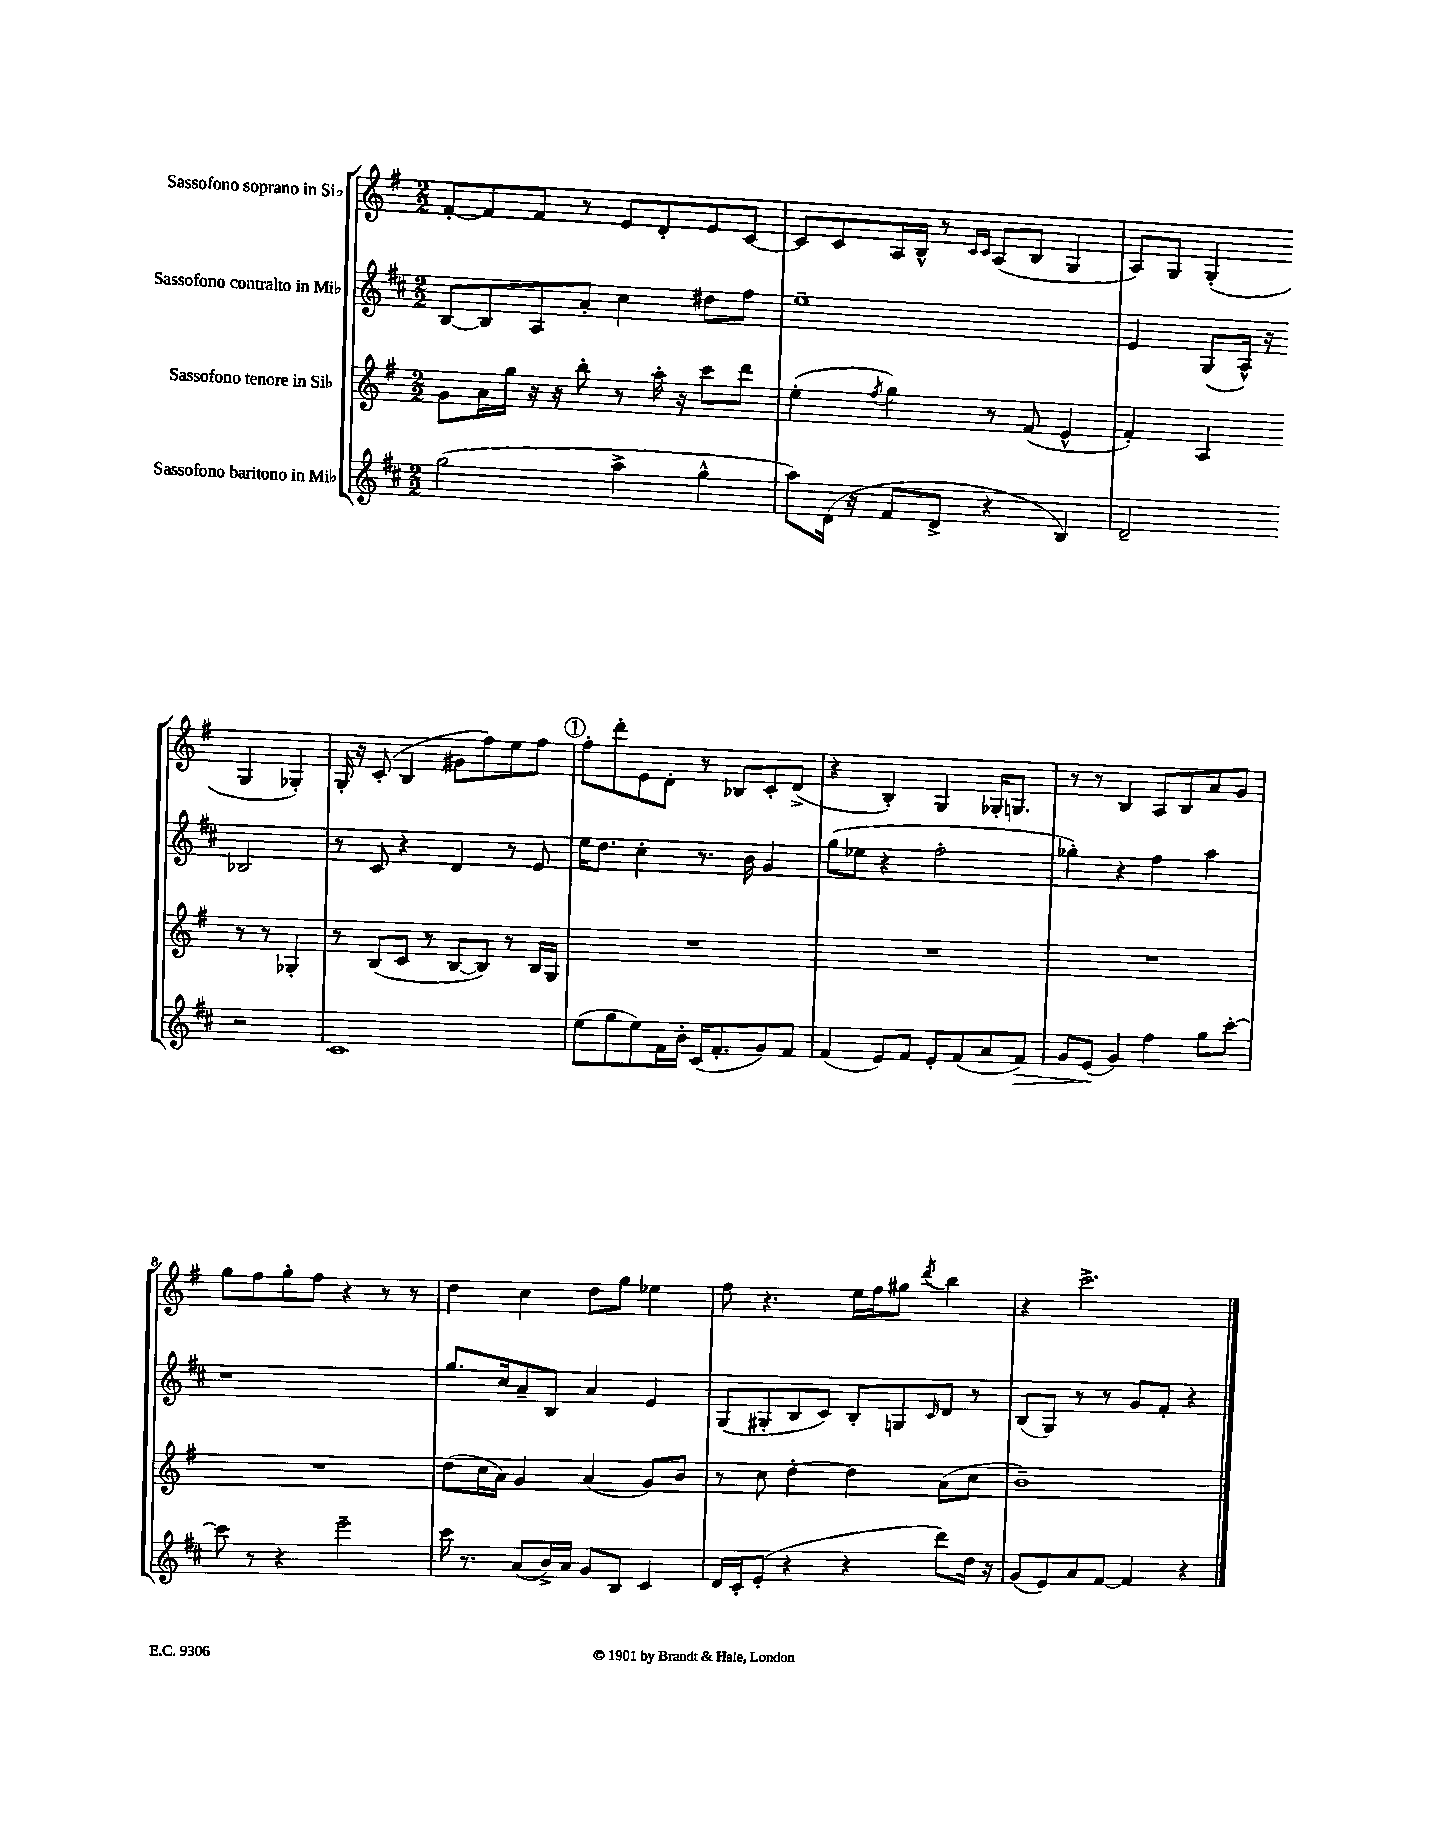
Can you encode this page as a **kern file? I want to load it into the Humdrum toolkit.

**kern	**kern	**kern	**kern
*staff4	*staff3	*staff2	*staff1
*clefG2	*clefG2	*clefG2	*clefG2
*k[f#c#]	*k[f#]	*k[f#c#]	*k[f#]
*M2/2	*M2/2	*M2/2	*M2/2
(2gg	8g	[8B	[8f#'
.	16a	8B]	8f#]
.	16gg	.	.
.	16r	8A	8f#
.	16r	.	.
.	8bb'	8a'	8r
4aa^	8r	4cc#	8e
.	16aa'	.	8d'
.	16r	.	.
4gg^^	8ccc	8dd#	8e
.	8ddd	8ff#	[8c
=	=	=	=
8aa)	(4ee'	1ee~	8c]
(16d	.	.	8c
16r	.	.	.
.	8qff#	.	.
8f#	4gg)	.	16A
.	.	.	16B^^
8d^	.	.	8r
.	.	.	16qqc
.	.	.	16qqc
4r	8r	.	(8A
.	(8f#	.	8B
4B)	4e^^	.	4G
=	=	=	=
2d~	4f#')	4e	8A)
.	.	.	8G
.	4A	(8G	(4G'
.	.	16A^^)	.
.	.	16r	.
2r	8r	2B-	4G
.	8r	.	.
.	4G-'	.	4G-')
=	=	=	=
1c#	8r	8r	16G'
.	.	.	16r
.	(8B	8c#	(8c'
.	8c	4r	4B
.	8r	.	.
.	[8B	4d	8g#
.	8B])	.	8ff#)
.	8r	8r	8ee
.	16B	8e	8ff#
.	16G	.	.
=	=	=	=
(8ee	1r	16ee	8ff#'
.	.	8.dd	.
8gg	.	.	8ddd'
8ee)	.	4cc#'	8e
16f#	.	.	8d'
16b'	.	.	.
(16c#	.	8.r	8r
8.f#'	.	.	.
.	.	.	8B-
.	.	16b	.
8g)	.	4g	8c'
8f#	.	.	(8d^
=	=	=	=
(4f#	1r	(8gg	4r
.	.	8ee-	.
8e)	.	4r	4B')
8f#	.	.	.
8e'	.	2ff#'	4G
(8f#	.	.	.
8a	.	.	16G-'
.	.	.	8.G
8f#)	.	.	.
=	=	=	=
8g	1r	4gg-')	8r
(8e	.	.	8r
4g)	.	4r	4B
4ff#	.	4ff#	8A
.	.	.	8B
8gg	.	4aa	8a
[8ccc#'	.	.	8g
=	=	=	=
8ccc#]	1r	1r	8gg
8r	.	.	8ff#
4r	.	.	8gg'
.	.	.	8ff#
2eee~	.	.	4r
.	.	.	8r
.	.	.	8r
=	=	=	=
16ccc#	(8dd	8.gg	4dd
8.r	.	.	.
.	16cc	.	.
.	16a)	16cc#	.
(8a	4g	8a~	4cc
16b^)	.	8B	.
16a	.	.	.
8g	(4a	4a	8dd
8B	.	.	8gg
4c#	8g)	4e	4ee-
.	8b	.	.
=	=	=	=
16d	8r	(8G	8ff#
16c#'	.	.	.
(8e'	8cc	8G#'	4.r
4r	[4dd'	8B	.
.	.	8c#)	.
4r	4dd]	8B'	16ee
.	.	.	16ff#
.	.	8G	8gg#
.	.	16qqc#	8qddd
8ddd)	(8a	8d	4bb
16dd	8cc	8r	.
16r	.	.	.
=	=	=	=
(8g	1b~)	(8B	4r
8e)	.	8G)	.
8a	.	8r	2.ccc^
[8f#	.	8r	.
4f#]	.	8g	.
.	.	8f#'	.
4r	.	4r	.
==	==	==	==
*-	*-	*-	*-
